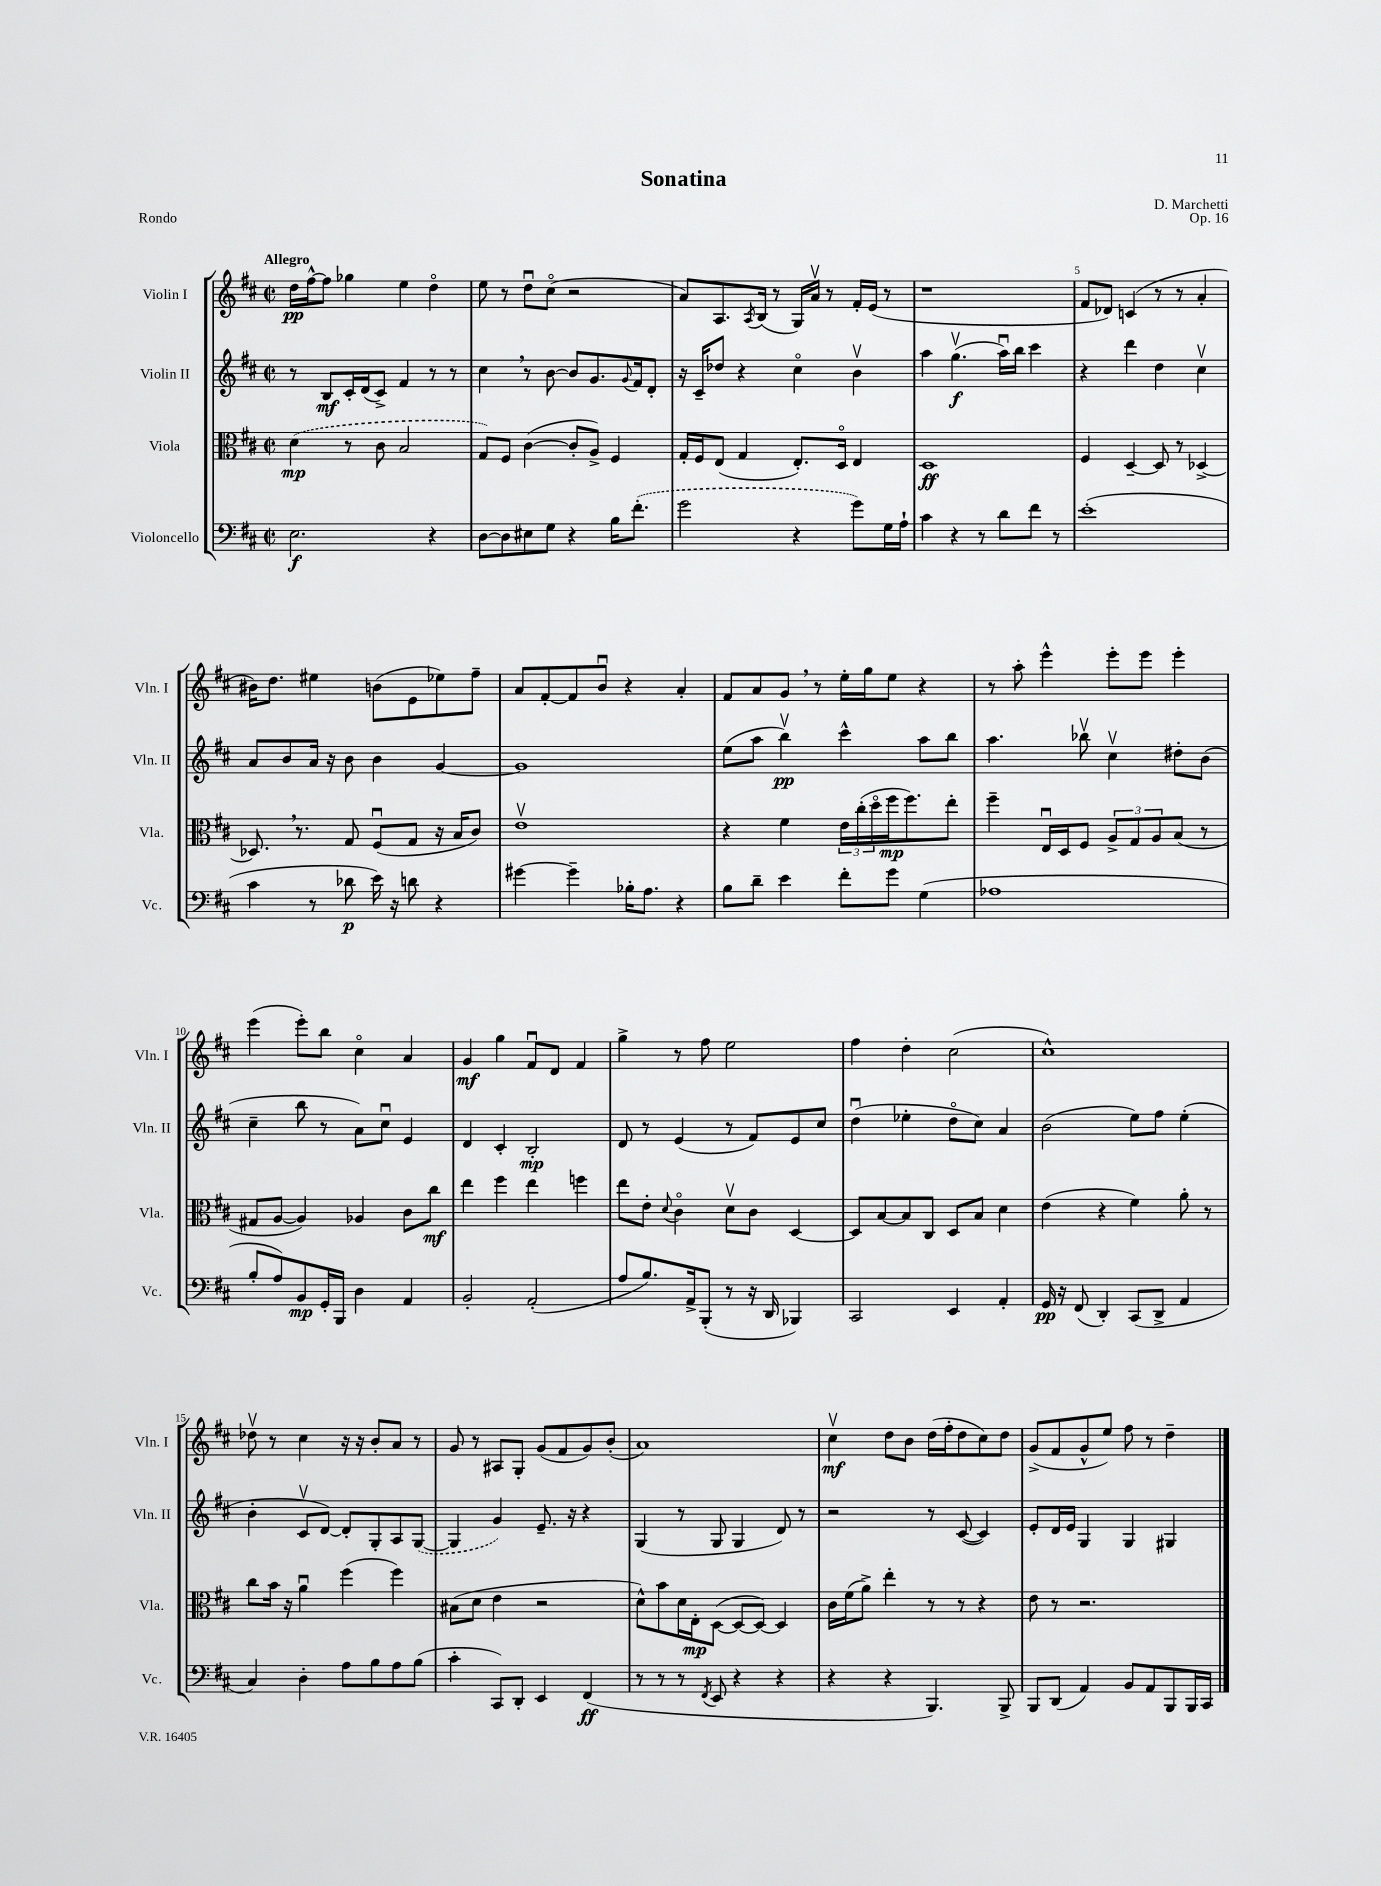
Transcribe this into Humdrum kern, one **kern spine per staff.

**kern	**kern	**kern	**kern
*staff4	*staff3	*staff2	*staff1
*clefF4	*clefC3	*clefG2	*clefG2
*k[f#c#]	*k[f#c#]	*k[f#c#]	*k[f#c#]
*M2/2	*M2/2	*M2/2	*M2/2
*met(c|)	*met(c|)	*met(c|)	*met(c|)
2.E	(4d	8r	16dd
.	.	.	[16ff#^^
.	.	8B	8ff#]
.	8r	16c#'	4gg-
.	.	(16d	.
.	8c#	8c#^)	.
.	2B	4f#	4ee
4r	.	8r	4ddo
.	.	8r	.
=	=	=	=
[8D	8G)	4cc#	8ee
8D]	8F#	.	8r
8E#	([4c#	8r	8ddu
8G	.	[8b	(8cc#o
4r	8c#']	8b]	2r
.	8A^)	8.g	.
16B	4F#	.	.
.	.	8qqg	.
(8.f#'	.	16f#	.
.	.	8d'	.
=	=	=	=
2g	16G'	16r	8a)
.	16F#	16c#~	.
.	(8E	8dd-	8.A
.	4G	4r	.
.	.	.	8qA
.	.	.	(16B
.	.	.	8r
4r	8.E')	4cc#o	16G)
.	.	.	16av
.	.	.	8r
.	16Do	.	.
8g)	4E	4bv	16f#'
.	.	.	(16e
16G	.	.	8r
16A`	.	.	.
=	=	=	=
4c#	1D	4aa	1r
4r	.	(4.ggv	.
8r	.	.	.
8d	.	16aau)	.
.	.	16bb	.
8f#	.	4ccc#	.
8r	.	.	.
=	=	=	=
(1e'	4F#	4r	8f#
.	.	.	8d-)
.	[4D~	4ddd	(4c
.	8D]	4dd	8r
.	8r	.	8r
.	[4D-^	4cc#v	4a'
=	=	=	=
4c#	8.D-]	8a	16b#)
.	.	.	8.dd
.	.	8b	.
.	8.r	.	.
8r	.	16a	4ee#
.	.	16r	.
8d-	8G	8b	.
16e)	(8F#u	4b	(8b
16r	.	.	.
8d	8G	.	8e
4r	16r	[4g	8ee-)
.	16B	.	.
.	8c#)	.	8ff#~
=	=	=	=
[4g#	1ev	1g]	8a
.	.	.	[8f#'
4g#~]	.	.	8f#]
.	.	.	8bu
16B-'	.	.	4r
8.A	.	.	.
4r	.	.	4a'
=	=	=	=
8B	4r	(8ee	8f#
8d~	.	8aa	8a
4e	4f#	4bbv)	8g
.	.	.	8r
8f#'	24e	4ccc#^^	16ee'
.	(24cc#'	.	.
.	.	.	16gg
.	24ddo	.	.
8g	16ff#	.	8ee
.	8.ff#)	.	.
(4G	.	8aa	4r
.	8ee'	8bb	.
=	=	=	=
1A-	4ff#~	4.aa	8r
.	.	.	8aa'
.	16Eu	.	4eee^^
.	16D	.	.
.	8F#	8bb-v	.
.	12A^	4cc#v	8eee'
.	12G	.	.
.	.	.	8eee
.	12A	.	.
.	(8B	8dd#'	4eee'
.	8r	(8b	.
=	=	=	=
8B'	8G#	4cc#~	(4eee
8A)	[8A	.	.
8BB	4A])	8bb	8eee')
16GG'	.	8r	8bb
16BBB	.	.	.
4D	4A-	8a)	4cc#o
.	.	8cc#u	.
4AA	8c#	4e	4a
.	8cc#	.	.
=	=	=	=
2BB'	4ee	4d	4g
.	4ff#	4c#'	4gg
(2AA'	4ee	2B'	8f#u
.	.	.	8d
.	4ff	.	4f#
=	=	=	=
8A	8ee	8d	4gg^
8.B)	8e'	8r	.
.	8qqd	.	.
.	4c#o	(4e	8r
16AA^	.	.	.
(8BBB'	.	.	8ff#
8r	8dv	8r	2ee
16r	8c#	8f#)	.
16DD	.	.	.
4BBB-)	[4D	8e	.
.	.	8cc#	.
=	=	=	=
2CC#	8D]	(4ddu	4ff#
.	[8B	.	.
.	8B]	4ee-'	4dd'
.	8C#	.	.
4EE	8D	8ddo	(2cc#
.	8B	8cc#)	.
4AA'	4d	4a	.
=	=	=	=
16GG	(4e	(2b	1cc#^^)
16r	.	.	.
(8FF#	.	.	.
4DD')	4r	.	.
(8CC#	4f#)	8ee)	.
8DD^	.	8ff#	.
4AA	8a'	(4ee'	.
.	8r	.	.
=	=	=	=
4C#)	8cc#	4b'	8dd-v
.	16b	.	8r
.	16r	.	.
4D'	4au	8c#v	4cc#
.	.	[8d)	.
8A	(4ff#	8d']	16r
.	.	.	16r
8B	.	8G'	8b'
8A	4ff#)	8A	8a
(8B	.	([8G	8r
=	=	=	=
4c#'	(8B#	4G]	8g
.	8d	.	8r
8CC#)	4e	4g)	8A#
8DD'	.	.	8G'
4EE	2r	8.e~	(8g
.	.	.	8f#
.	.	16r	.
(4FF#	.	4r	8g)
.	.	.	(8b'
=	=	=	=
8r	8d^^)	(4G	1a)
8r	8b	.	.
8r	16d	8r	.
.	16E'	.	.
8qFF#	.	.	.
8EE	([8D	8G	.
4r	8D_	4G	.
.	8D_)	.	.
4r	4D]	8d)	.
.	.	8r	.
=	=	=	=
4r	16c#	2r	4cc#v
.	(16f#	.	.
.	8a^)	.	.
4r	4ee'	.	8dd
.	.	.	8b
4.BBB)	8r	8r	(16dd
.	.	.	16ff#'
.	8r	([8c#	8dd
.	4r	4c#])	8cc#)
8BBB^	.	.	8dd
=	=	=	=
8BBB	8e	8e'	(8g^
(8DD	8r	16d	8f#
.	.	16e	.
4AA)	2.r	4G	8g^^
.	.	.	8ee)
8BB	.	4G	8ff#
8AA	.	.	8r
8BBB	.	4G#	4dd~
16BBB	.	.	.
16CC#	.	.	.
==	==	==	==
*-	*-	*-	*-
